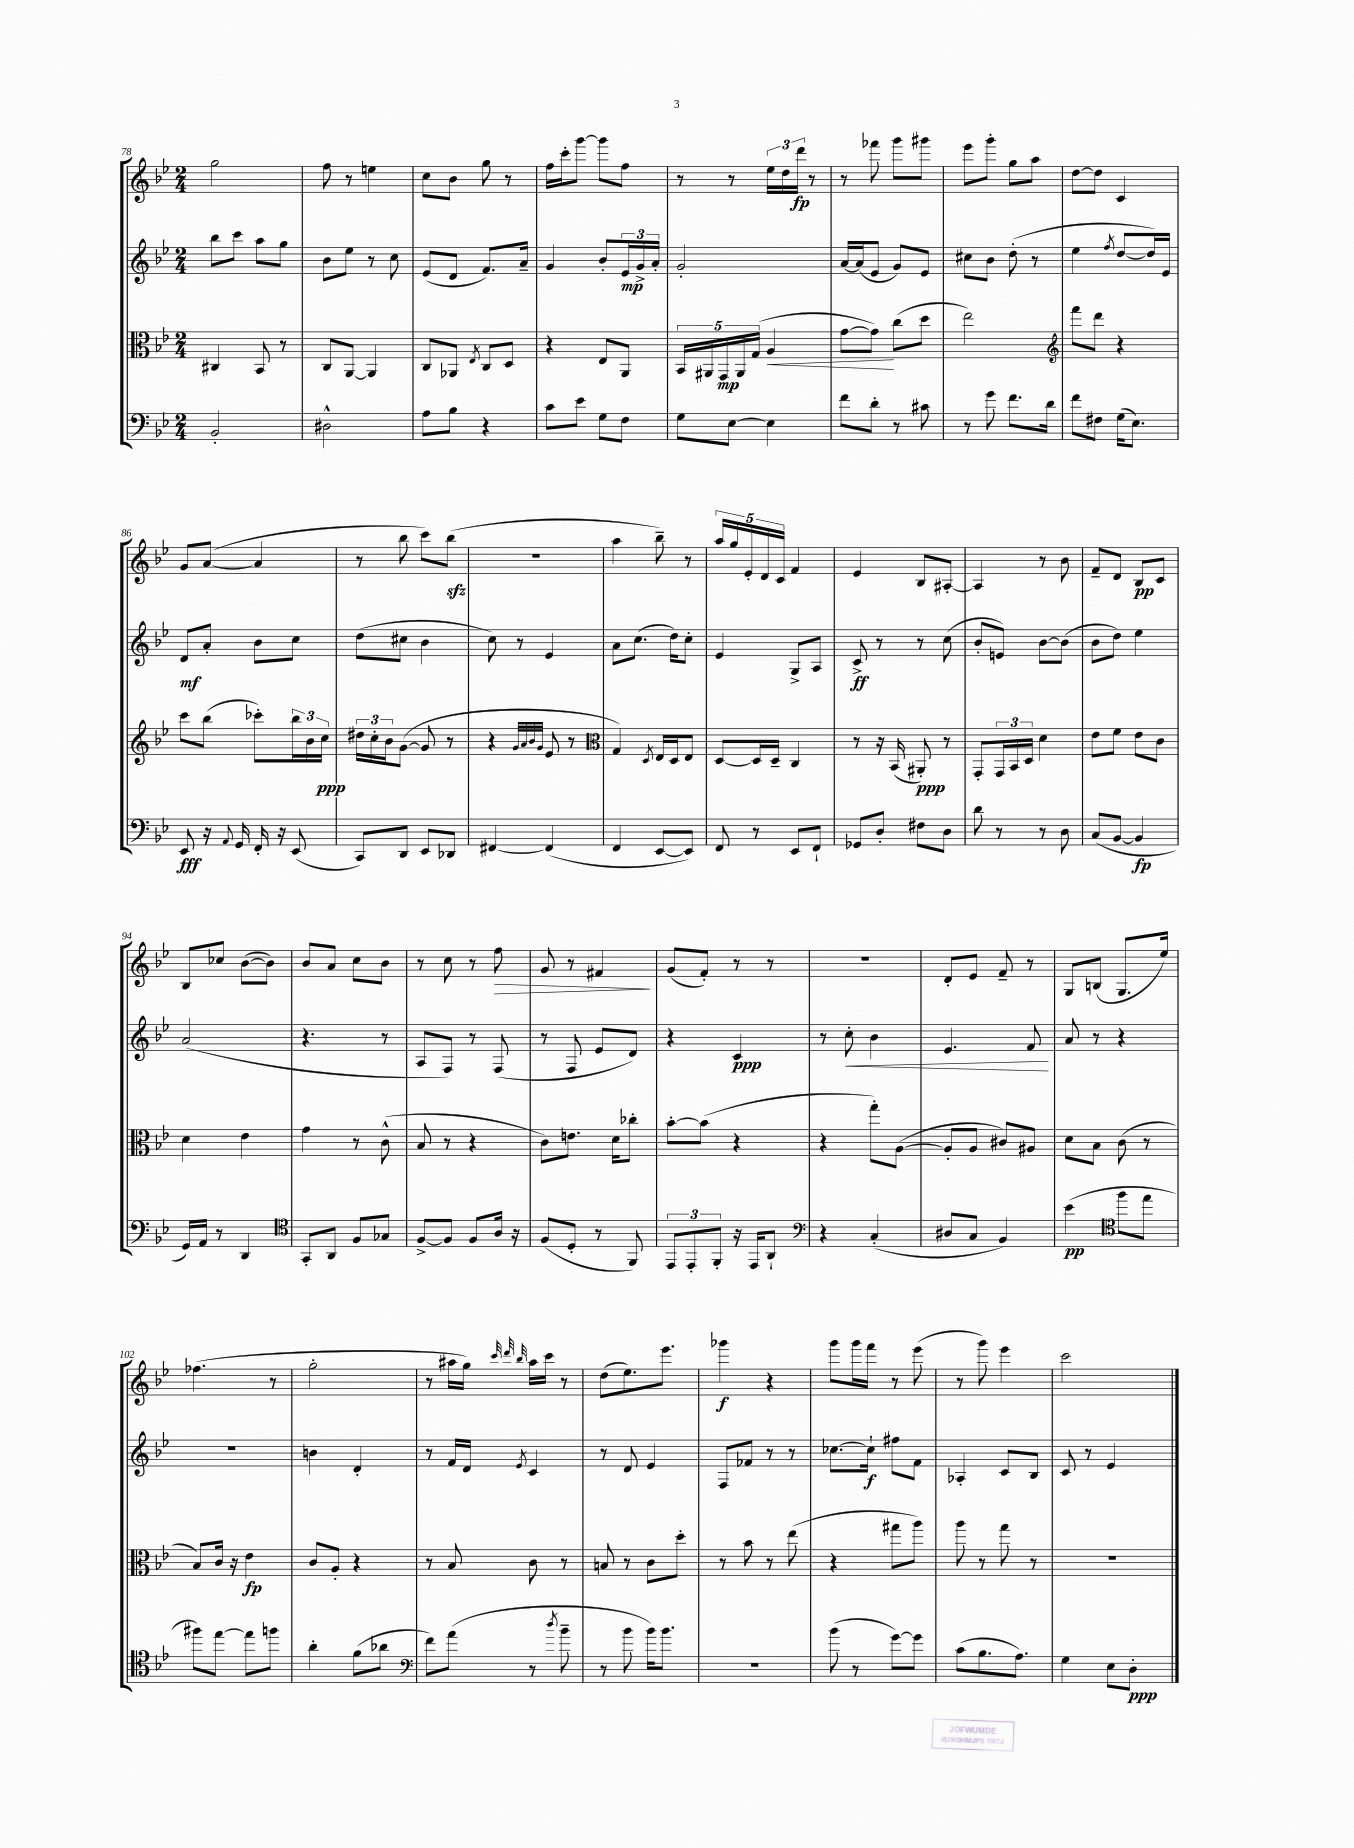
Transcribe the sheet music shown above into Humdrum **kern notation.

**kern	**kern	**kern	**kern
*staff4	*staff3	*staff2	*staff1
*clefF4	*clefC3	*clefG2	*clefG2
*k[b-e-]	*k[b-e-]	*k[b-e-]	*k[b-e-]
*M2/4	*M2/4	*M2/4	*M2/4
2BB-'	4C#	8bb-	2gg
.	.	8ccc	.
.	8BB-	8aa	.
.	8r	8gg	.
=	=	=	=
2D#^^	8C	8b-	8ff
.	[8AA	8ee-	8r
.	4AA]	8r	4ee
.	.	8cc	.
=	=	=	=
8A	8C	(8e-	8cc
8B-	8AA-	8d	8b-
.	8qE-	.	.
4r	8C	8.f)	8gg
.	8D	.	8r
.	.	16a~	.
=	=	=	=
8c	4r	4g	16ff
.	.	.	16ccc'
8e-	.	.	[8ggg
8G	8E-	8b-'	8ggg]
8F	8AA	24e-	8ff
.	.	24g^	.
.	.	24a'	.
=	=	=	=
8G	20BB-	2g'	8r
.	20AA#	.	.
.	20GG	.	.
[8E-	.	.	8r
.	20AA#	.	.
.	(20G	.	.
4E-]	4A	.	24ee-
.	.	.	24dd
.	.	.	24ddd
.	.	.	8r
=	=	=	=
8f	[8g	[16a	8r
.	.	(16a]	.
8d'	8g])	8e-	8fff-
8r	(8cc	8g)	8ggg
8c#	8dd	8e-	8ggg#
=	=	=	=
8r	2ee-)	8cc#	8eee-
8g	.	8b-	8ggg'
8.f	.	(8dd'	8gg
.	.	8r	8aa
16d	.	.	.
=	=	=	=
*	*clefG2	*	*
8f	8fff	4ee-	[8dd
8F#	8ddd	.	8dd]
.	.	8qff	.
(16G	4r	[8dd	4c
8.E-)	.	.	.
.	.	16dd])	.
.	.	16e-	.
=	=	=	=
8EE-	8ccc	8d	8g
16r	(8bb-	8a'	([8a
8qqAA	.	.	.
16GG	.	.	.
16FF'	8ccc-')	8b-	4a]
16r	.	.	.
(8EE-	24bb-	8cc	.
.	24b-	.	.
.	24cc	.	.
=	=	=	=
8CC)	24dd#	(8dd	8r
.	24cc'	.	.
.	24b-	.	.
8DD	([8g	8cc#	8bb-
8EE-	8g]	4b-	8ccc)
8DD-	8r	.	(8bb-
=	=	=	=
[4FF#	4r	8cc)	2r
.	.	8r	.
.	32qqg	.	.
.	32qqa	.	.
.	32qqb-	.	.
.	32qqg	.	.
(4FF#]	8e-	4e-	.
.	8r	.	.
=	=	=	=
*	*clefC3	*	*
4FF	4G)	8a	4aa
.	.	(8.cc	.
.	8qD	.	.
[8EE-	16E-	.	8bb-~)
.	16D	16dd)	.
8EE-])	8E-	8cc'	8r
=	=	=	=
8FF	[8D	4e-	20aa
.	.	.	20gg
.	.	.	20e-'
8r	16D]	.	.
.	.	.	20d
.	16D~	.	.
.	.	.	20c
8EE-	4C	8G^	4f
8FF`	.	8A	.
=	=	=	=
8GG-	8r	8c^	4e-
8D'	16r	8r	.
.	(16BB-	.	.
8F#	8AA#')	8r	8B-
8D	8r	(8cc	[8A#'
=	=	=	=
8d	8GG'	8b-'	4A#]
8r	24GG	8e)	.
.	24BB-	.	.
.	24D	.	.
8r	4d	[8b-	8r
8D	.	(8b-]	8b-
=	=	=	=
(8C	8e-	8b-	8f~
[8BB-	8f	8dd)	8d
4BB-]	8e-	4ee-	8B-
.	8c	.	8c
=	=	=	=
16GG)	4d	(2a	8B-
16AA	.	.	.
8r	.	.	8cc-
4DD	4e-	.	([8b-
.	.	.	8b-])
=	=	=	=
*clefC4	*	*	*
8GG'	4g	4.r	8b-
8AA	.	.	8a
8F	8r	.	8cc
8G-	(8c^^	8r	8b-
=	=	=	=
[8F^	8B-	8A	8r
8F]	8r	8F)	8cc
8F	4r	8r	8r
16A	.	(8F	8ff
16r	.	.	.
=	=	=	=
(8F	8c)	8r	8g
8D'	8.e	8F	8r
8r	.	8e-	4f#
.	16d	.	.
8FF)	8cc-'	8d)	.
=	=	=	=
12EE-	[8b-'	4r	(8g
12EE-'	.	.	.
.	(8b-]	.	8f')
12FF'	.	.	.
16r	4r	4c	8r
16EE-	.	.	.
8AA`	.	.	8r
=	=	=	=
*clefF4	*	*	*
4r	4r	8r	2r
.	.	8cc'	.
(4C'	8gg')	4b-	.
.	([8A	.	.
=	=	=	=
8D#	8A']	4.e-	8d'
8C	8A	.	8e-
4BB-)	8c#)	.	8f~
.	8A#	8f	8r
=	=	=	=
(4e-	8d	8a	8G
.	8B-	8r	(8B
*clefC4	*	*	*
8ff	(8c	4r	8.G
8ee-	8r	.	.
.	.	.	16ee-)
=	=	=	=
8ff#)	8B-)	2r	(4.ff-
[8ee-	16c	.	.
.	16r	.	.
8ee-]	4e-	.	.
8ff	.	.	8r
=	=	=	=
4a'	8c	4b	2gg'
.	8A'	.	.
(8f	4r	4d'	.
8a-	.	.	.
=	=	=	=
*clefF4	*	*	*
8f)	8r	8r	8r
(8a	8B-	16f	16aa#
.	.	16d	16gg)
.	.	.	32qqccc
.	.	.	32qqddd
.	.	8qe-	32qqbb-
8r	8c	4c	16aa#
.	.	.	16ccc
8qdd	.	.	.
8b-~	8r	.	8r
=	=	=	=
8r	8B	8r	(8dd
8b-	8r	8d	8.ee-)
16b-)	8c	4e-	.
8.b-	.	.	8.eee-
.	8dd'	.	.
=	=	=	=
2r	8r	8F	4ggg-
.	8b-	8f-	.
.	8r	8r	4r
.	(8ee-	8r	.
=	=	=	=
(8b-	4r	[8.cc-	8ggg
8r	.	.	16ggg
.	.	16cc-`]	16fff
[8g)	8gg#	8ff#	8r
8g]	8aa)	8f	(8eee-
=	=	=	=
(8c	8aa	4A-'	8r
8.B-	8r	.	8ggg)
.	8gg	8c	4eee-
8.A)	.	.	.
.	8r	8B-	.
=	=	=	=
4G	2r	8c	2ccc
.	.	8r	.
8E-	.	4e-	.
8D'	.	.	.
==	==	==	==
*-	*-	*-	*-
